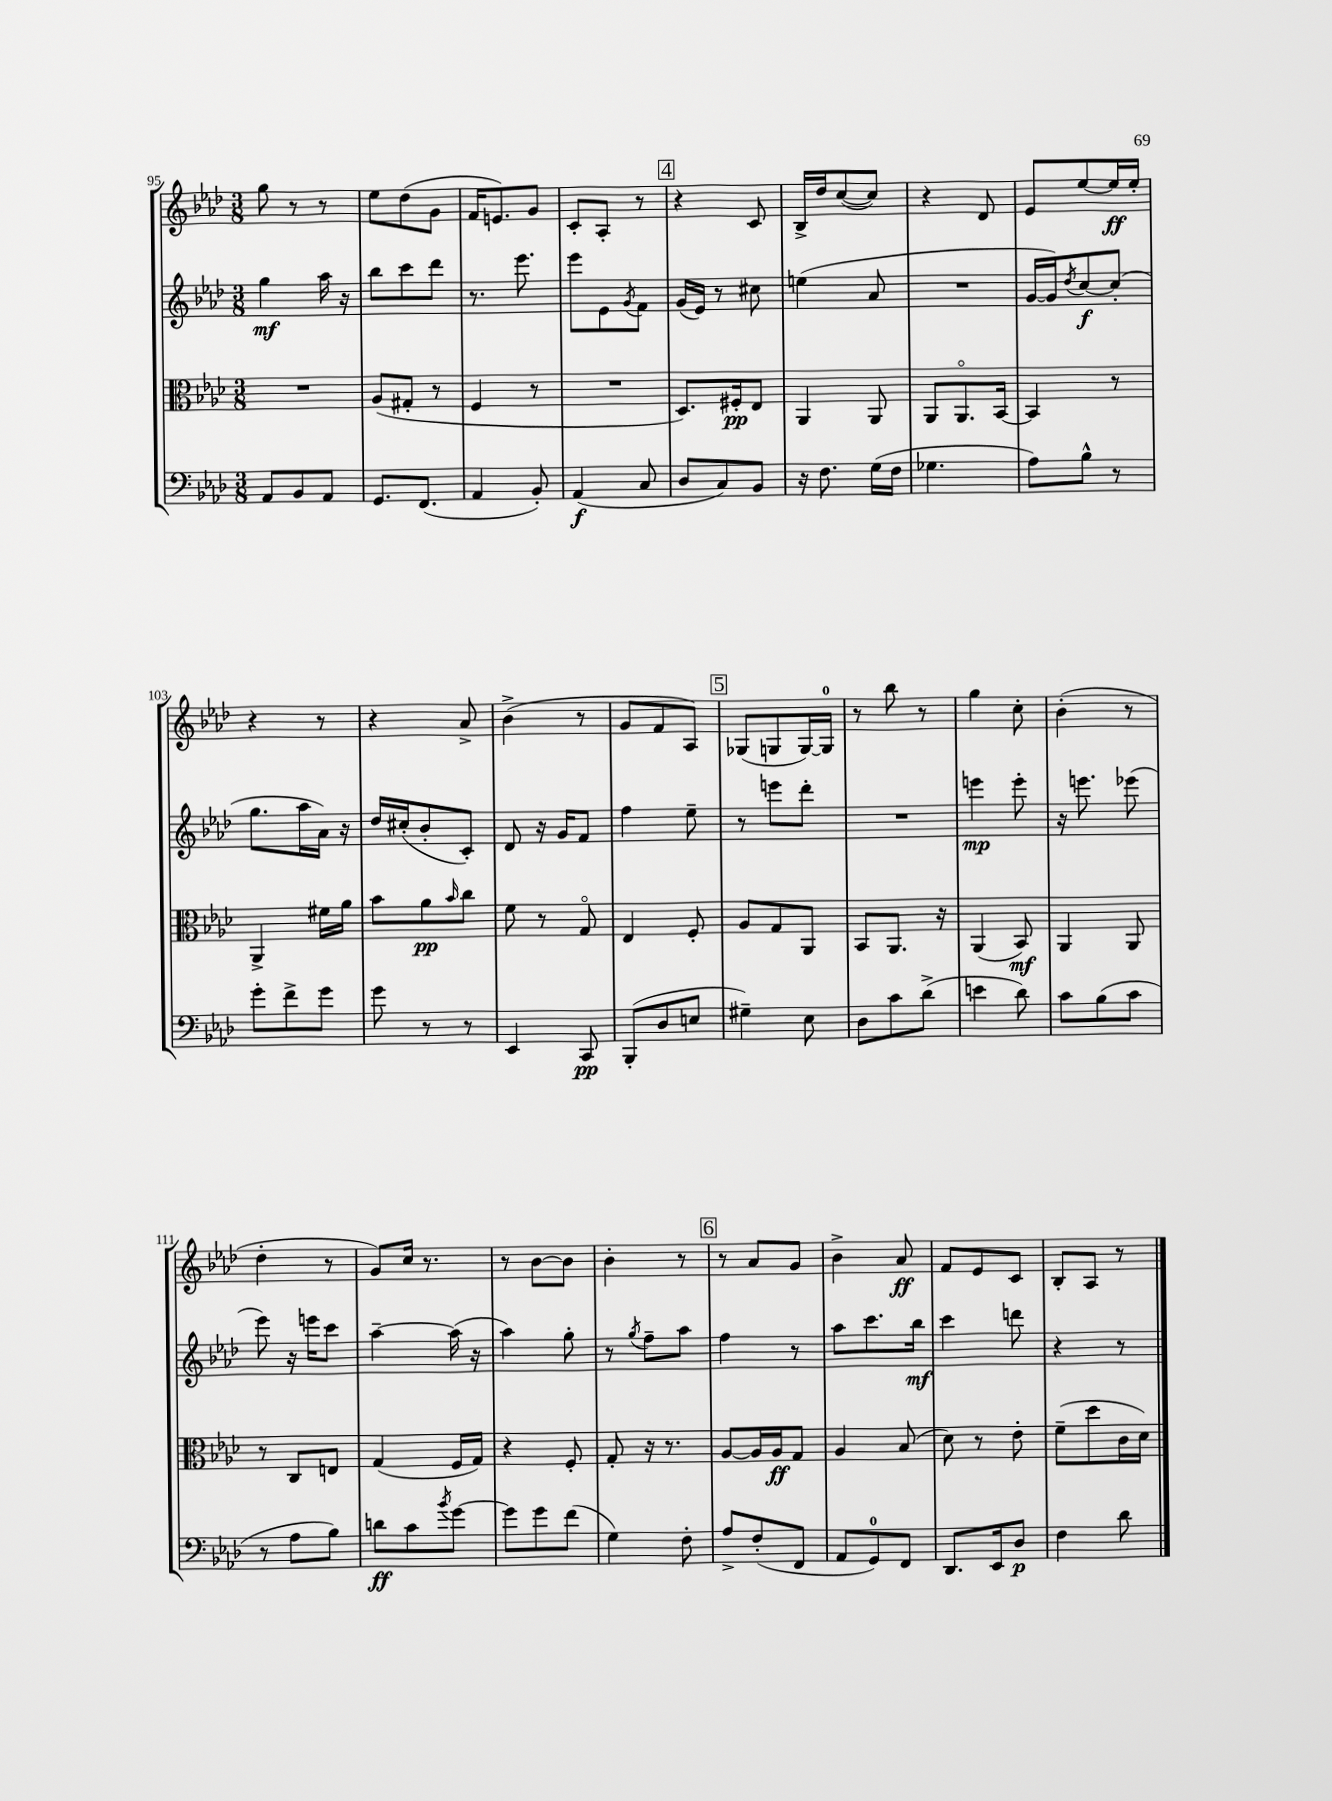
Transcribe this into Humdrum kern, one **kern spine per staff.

**kern	**kern	**kern	**kern
*staff4	*staff3	*staff2	*staff1
*clefF4	*clefC3	*clefG2	*clefG2
*k[b-e-a-d-]	*k[b-e-a-d-]	*k[b-e-a-d-]	*k[b-e-a-d-]
*M3/8	*M3/8	*M3/8	*M3/8
8AA-	4.r	4gg	8gg
8BB-	.	.	8r
8AA-	.	16aa-	8r
.	.	16r	.
=	=	=	=
8.GG	(8A-	8bb-	8ee-
.	8G#'	8ccc	(8dd-
(8.FF	.	.	.
.	8r	8ddd-	8g
=	=	=	=
4AA-	4F	8.r	16f
.	.	.	8.e)
.	.	8.eee-	.
8BB-')	8r	.	8g
=	=	=	=
(4AA-	4.r	8eee-	8c'
.	.	8e-	8A-'
.	.	8qg	.
8C	.	8f	8r
=	=	=	=
8D-	8.D-)	(16g	4r
.	.	16e-)	.
8C)	.	8r	.
.	16F#'	.	.
8BB-	8E-	8cc#	8c
=	=	=	=
16r	4AA-	(4ee	16B-^
8.F	.	.	16dd-
.	.	.	([8cc
(16G	8AA-	8a-	8cc])
16F	.	.	.
=	=	=	=
4.G-	8AA-	4.r	4r
.	8.AA-o	.	.
.	.	.	8d-
.	[16BB-	.	.
=	=	=	=
8A-)	4BB-]	[16g	8e-
.	.	16g])	.
.	.	8qdd-	.
8B-^^	.	[8cc	[8ee-
8r	8r	(8cc']	16ee-]
.	.	.	16ee-'
=	=	=	=
8g'	4AA-^	8.gg	4r
8f^	.	.	.
.	.	16aa-	.
8g	16f#	16a-)	8r
.	16a-	16r	.
=	=	=	=
8g	8b-	16dd-	4r
.	.	(16cc#'	.
8r	8a-	8b-'	.
.	16qqb-	.	.
8r	8cc	8c')	8a-^
=	=	=	=
4EE-	8f	8d-	(4b-^
.	8r	16r	.
.	.	16g	.
8CC	8Go	8f	8r
=	=	=	=
(8BBB-'	4E-	4ff	8g
8D-	.	.	8f
8E	8F'	8ee-~	8A-)
=	=	=	=
4G#~)	8A-	8r	(8G-
.	8G	8eee	8G
8E-	8AA-	8ddd-'	[16G)
.	.	.	16G]
=	=	=	=
8D-	8BB-	4.r	8r
8c	8.AA-	.	8bb-
(8d-^	.	.	8r
.	16r	.	.
=	=	=	=
4e	(4AA-	4eee	4gg
8d-)	8BB-)	8eee'	8cc'
=	=	=	=
8c	4AA-	16r	(4b-'
.	.	8.eee	.
(8B-	.	.	.
8c	8AA-	(8eee-	8r
=	=	=	=
8r	8r	8eee-)	4dd-'
8A-	8C	16r	.
.	.	16eee	.
8B-)	8E	8ccc	8r
=	=	=	=
8d	(4G	[4aa-~	8g)
8c	.	.	16cc
.	.	.	8.r
8qb-	.	.	.
[8g	16F	(16aa-]	.
.	16G)	16r	.
=	=	=	=
8g]	4r	4aa-)	8r
8g	.	.	[8b-
(8f	8F'	8gg'	8b-]
=	=	=	=
4G)	8G'	8r	4b-'
.	.	8qgg	.
.	16r	8ff~	.
.	8.r	.	.
8F'	.	8aa-	8r
=	=	=	=
8A-^	[8A-	4ff	8r
(8F'	16A-]	.	8a-
.	16A-	.	.
8FF	8G	8r	8g
=	=	=	=
8AA-	4A-	8aa-	4b-^
8GG)	.	8.ccc	.
8FF	(8B-	.	8a-
.	.	16bb-	.
=	=	=	=
8.DD-	8d-)	4ccc	8f
.	8r	.	8e-
16EE-	.	.	.
8D-	8e-'	8ddd	8c
=	=	=	=
4F	(8f~	4r	8B-'
.	8dd-	.	8A-
8d-	16c	8r	8r
.	16d-)	.	.
==	==	==	==
*-	*-	*-	*-
